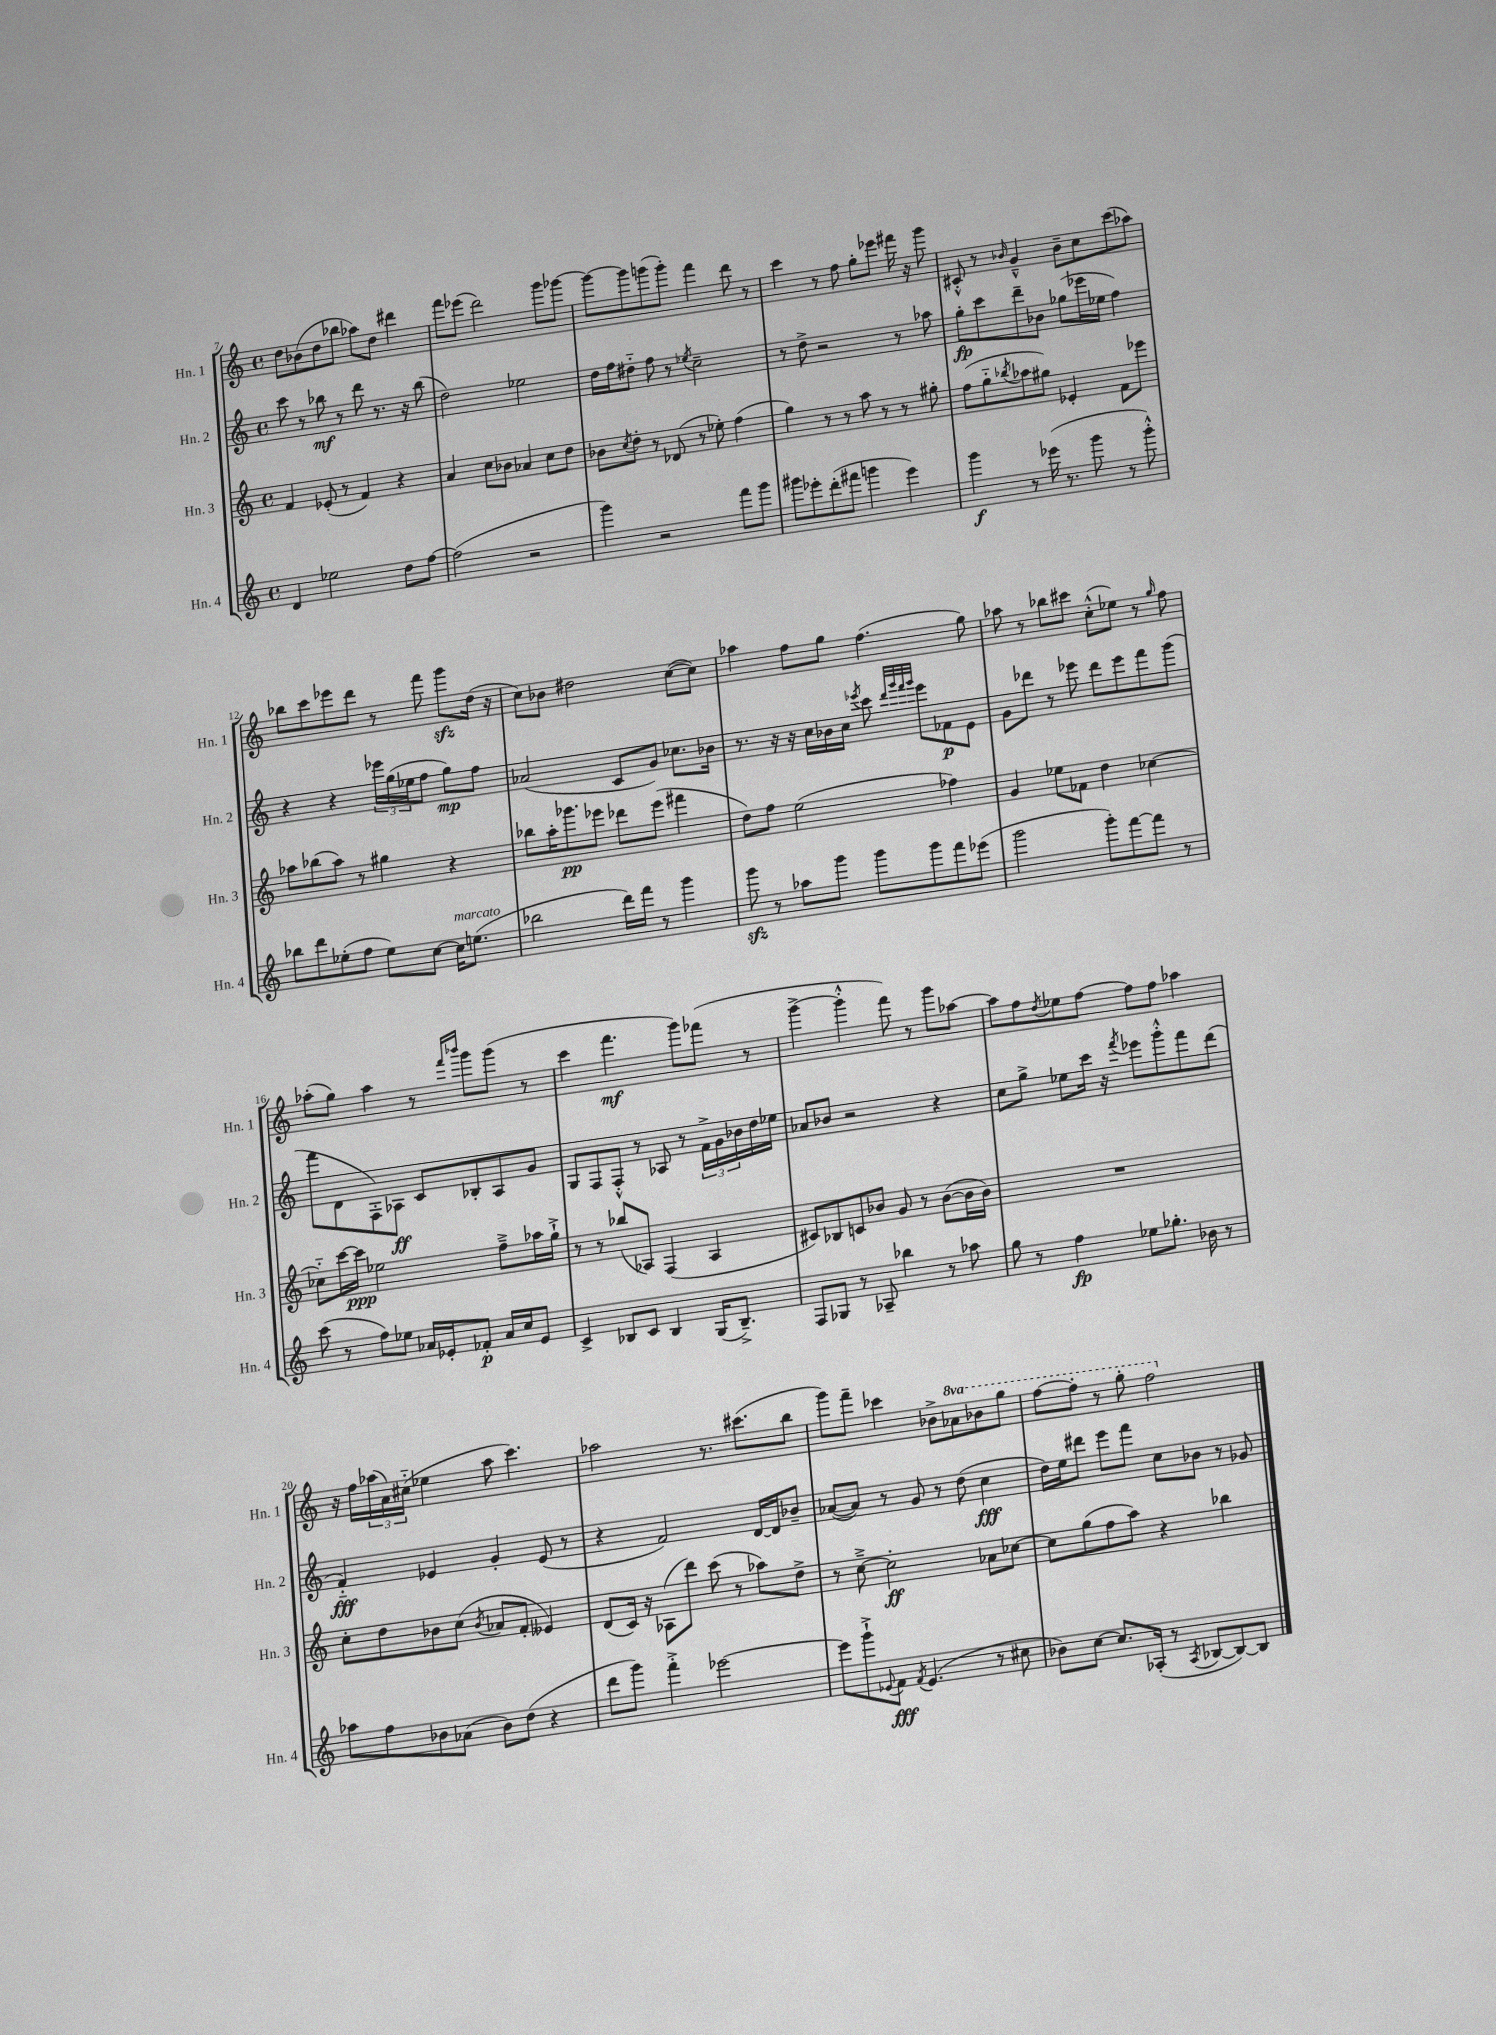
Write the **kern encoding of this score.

**kern	**kern	**kern	**kern
*staff4	*staff3	*staff2	*staff1
*clefG2	*clefG2	*clefG2	*clefG2
*k[]	*k[]	*k[]	*k[]
*M4/4	*M4/4	*M4/4	*M4/4
*met(c)	*met(c)	*met(c)	*met(c)
4d	4f	8ccc	8dd
.	.	8r	(8b-
2ee-	(8e-'	8bb-	8dd
.	8r	8r	8bb-
.	4f)	8ddd	8aa-)
.	.	8.r	8dd
8dd	4r	.	4ddd#
.	.	16r	.
[8ff	.	(8bb-	.
=	=	=	=
(2ff]	4a	2dd)	8fff
.	.	.	(8eee-
.	8cc	.	2ddd)
.	8b-	.	.
2r	4a-	2ee-	.
.	8cc	.	8ggg
.	8dd	.	[8ggg-
=	=	=	=
4ggg)	8b-	16dd	8ggg-_
.	.	16ff	.
.	8qcc	.	.
.	8dd'	8dd#'~	8ggg-]
2r	8r	8ff	(8ggg
.	(8d-	8r	8ggg')
.	.	8qee-	.
.	8r	2cc~	4fff
.	8ee-')	.	.
8fff	(4ff	.	8ddd
8ggg	.	.	8r
=	=	=	=
8ggg#	4gg)	8r	4ccc
8eee-'	.	8dd^	.
(8ddd'	8r	2r	8r
8fff#	8r	.	8ff
4ggg	8aa	.	8gg'
.	8r	.	8eee-
4eee-)	8r	8r	16fff#
.	.	.	16r
.	8gg#'	8aa-	8ggg
=	=	=	=
4ggg	(8ff	8gg'	8c#'^^
.	8gg'~	8ccc	8r
.	8qbb-	.	16qqb-
8r	8aa-	8ddd~	4g~^^
(16eee-	8gg#)	8b-	.
8.r	.	.	.
.	4e-'	(8gg-	8b-~
8ggg	.	16eee-	8cc
.	.	16ee-	.
8r	8f	4ff)	(8ccc
8ggg'^^)	8eee-	.	8aa-)
=	=	=	=
8bb-	8aa-	4r	8bb-
8ddd	(8bb-	.	8ccc
(8ee-'	8aa-)	4r	8eee-
8ff	8r	.	8ddd
8ee-)	4gg#	24eee-	8r
.	.	(24gg	.
.	.	24ee-	.
[8cc	.	8ff	8fff
16cc]	4r	8gg)	8ggg
(8.ee	.	.	.
.	.	8ff	(16dd
.	.	.	16r
=	=	=	=
2bb-	8bb-	(2a-	8cc)
.	16aa'	.	8b-
.	8.ggg-	.	.
.	.	.	2dd#
.	8eee-	.	.
16ddd)	8ddd-	8c	.
16fff	.	.	.
8r	(8eee-	8g)	.
4ggg	4fff#	8.cc-	([8cc
.	.	.	8cc])
.	.	16b-	.
=	=	=	=
8ggg	8dd)	8.r	4aa-
8r	8ff	.	.
.	.	16r	.
8aa-	(2ee	16r	8ff
.	.	16cc	.
8ggg	.	16b-	8gg
.	.	16cc	.
.	.	8qeee-	.
8ggg	.	8ccc	(4.ff
.	.	32qqddd	.
.	.	32qqggg	.
.	.	32qqfff	.
.	.	32qqggg	.
8ggg	.	8eee-	.
8fff	4ff-)	8f-	.
(8eee-	.	8e	8gg)
=	=	=	=
2ggg	4g	8g	8aa-
.	.	8ddd-	8r
.	8ee-	8r	8bb-
.	8f-	8eee-	8ccc#
8ggg')	4dd	8ddd-	(8cc'^^
[8fff	.	8eee-	8ee-)
8fff]	[4cc-	8fff	8r
.	.	.	16qqgg
8r	.	(8ggg	8ff
=	=	=	=
(8ccc	8cc-'~]	8fff	(8aa-'
8r	[16ccc	8d	8gg)
.	16ccc]	.	.
8ff)	2ee-	8F')	4aa-
8ee-	.	8A-	.
16a-	.	8c	8r
16e-'	.	.	.
.	.	.	16qqfff
.	.	.	16qqbbb-
8f-'	.	8B-'	8ggg
16a-	8ff~^	8A-	(8ggg
16cc	.	.	.
8e-	16aa-	8g	8r
.	16gg`^	.	.
=	=	=	=
4c^	8r	8G	4ccc
.	8r	8F	.
8B-	(8bb-	8F'^^	4.fff
8c	8A-)	8r	.
4B-	(4F	8A-	.
.	.	8r	8ggg)
(16G	4A-	24f^	(8fff-
.	.	24g	.
8.B-~^)	.	.	.
.	.	24b-	.
.	.	16dd	8r
.	.	16ee-	.
=	=	=	=
8F	8c#)	8a-	[4ggg^
8G-	8B-	8b-	.
8r	8c	2r	4ggg'^^]
8A-~	8b-	.	.
4bb-	8g	.	8fff)
.	8r	.	8r
8r	([8b-	4r	8ggg
8aa-	16b-]	.	[8aa-
.	16b-)	.	.
=	=	=	=
8gg	1r	8cc	8aa-]
8r	.	8gg^	8ff
.	.	.	8qdd
4ff	.	8ee-	8ee-
.	.	16ccc	[8ff
.	.	16r	.
.	.	8qfff	.
8ee-	.	8eee-	8ff]
8.gg-'	.	8ggg'^^	8ff
.	.	8fff	4aa-
16b-	.	.	.
8r	.	(8ddd	.
=	=	=	=
8aa-	8cc'	4f'~)	16r
.	.	.	16ff
8ff	8dd	.	(24aa-
.	.	.	24a)
.	.	.	(24cc#'~
8b-	8b-	4e-	4ee-
(8a-	(8cc	.	.
.	8qb-	.	.
8b-)	8a-	4g'	8aa-
(8dd	8f'	.	4.ccc)
4r	4e--)	(8e-	.
.	.	8r	.
=	=	=	=
8ddd	(8d	4r	2aa-
8ggg)	16c)	.	.
.	16r	.	.
4fff'^	(8A-	2f)	.
.	8ddd)	.	.
[2eee-	(8ccc	.	8.r
.	8r	.	.
.	.	.	(8.ccc#
.	8aa-)	[16d	.
.	.	16d]	.
.	8dd^	8b-~	8bb
=	=	=	=
8eee-]	8r	([8a-	8ggg)
8ggg`^	[8cc~^	8a-])	8fff~
8qqe-	.	.	.
8f	2cc']	8r	4ccc-
8qf	.	.	.
(4.e-	.	8g	.
.	.	8r	8b-^
.	.	(8dd	8aa-
8r	8a-	4cc	8bb-
8cc#	[8cc-	.	8ggg
=	=	=	=
8b-)	8cc-]	16dd)	[8fff
.	.	16ee	.
[8cc	(8gg	8ddd#	8fff']
8.cc]	8ff	8eee	8r
.	8aa)	8fff	8ggg'
(16A-'	.	.	.
8r	4r	8cc	2fff
8qA-	.	.	.
[8B-	.	8b-	.
8B-_)	4bb-	8r	.
8B-]	.	8g-	.
==	==	==	==
*-	*-	*-	*-
